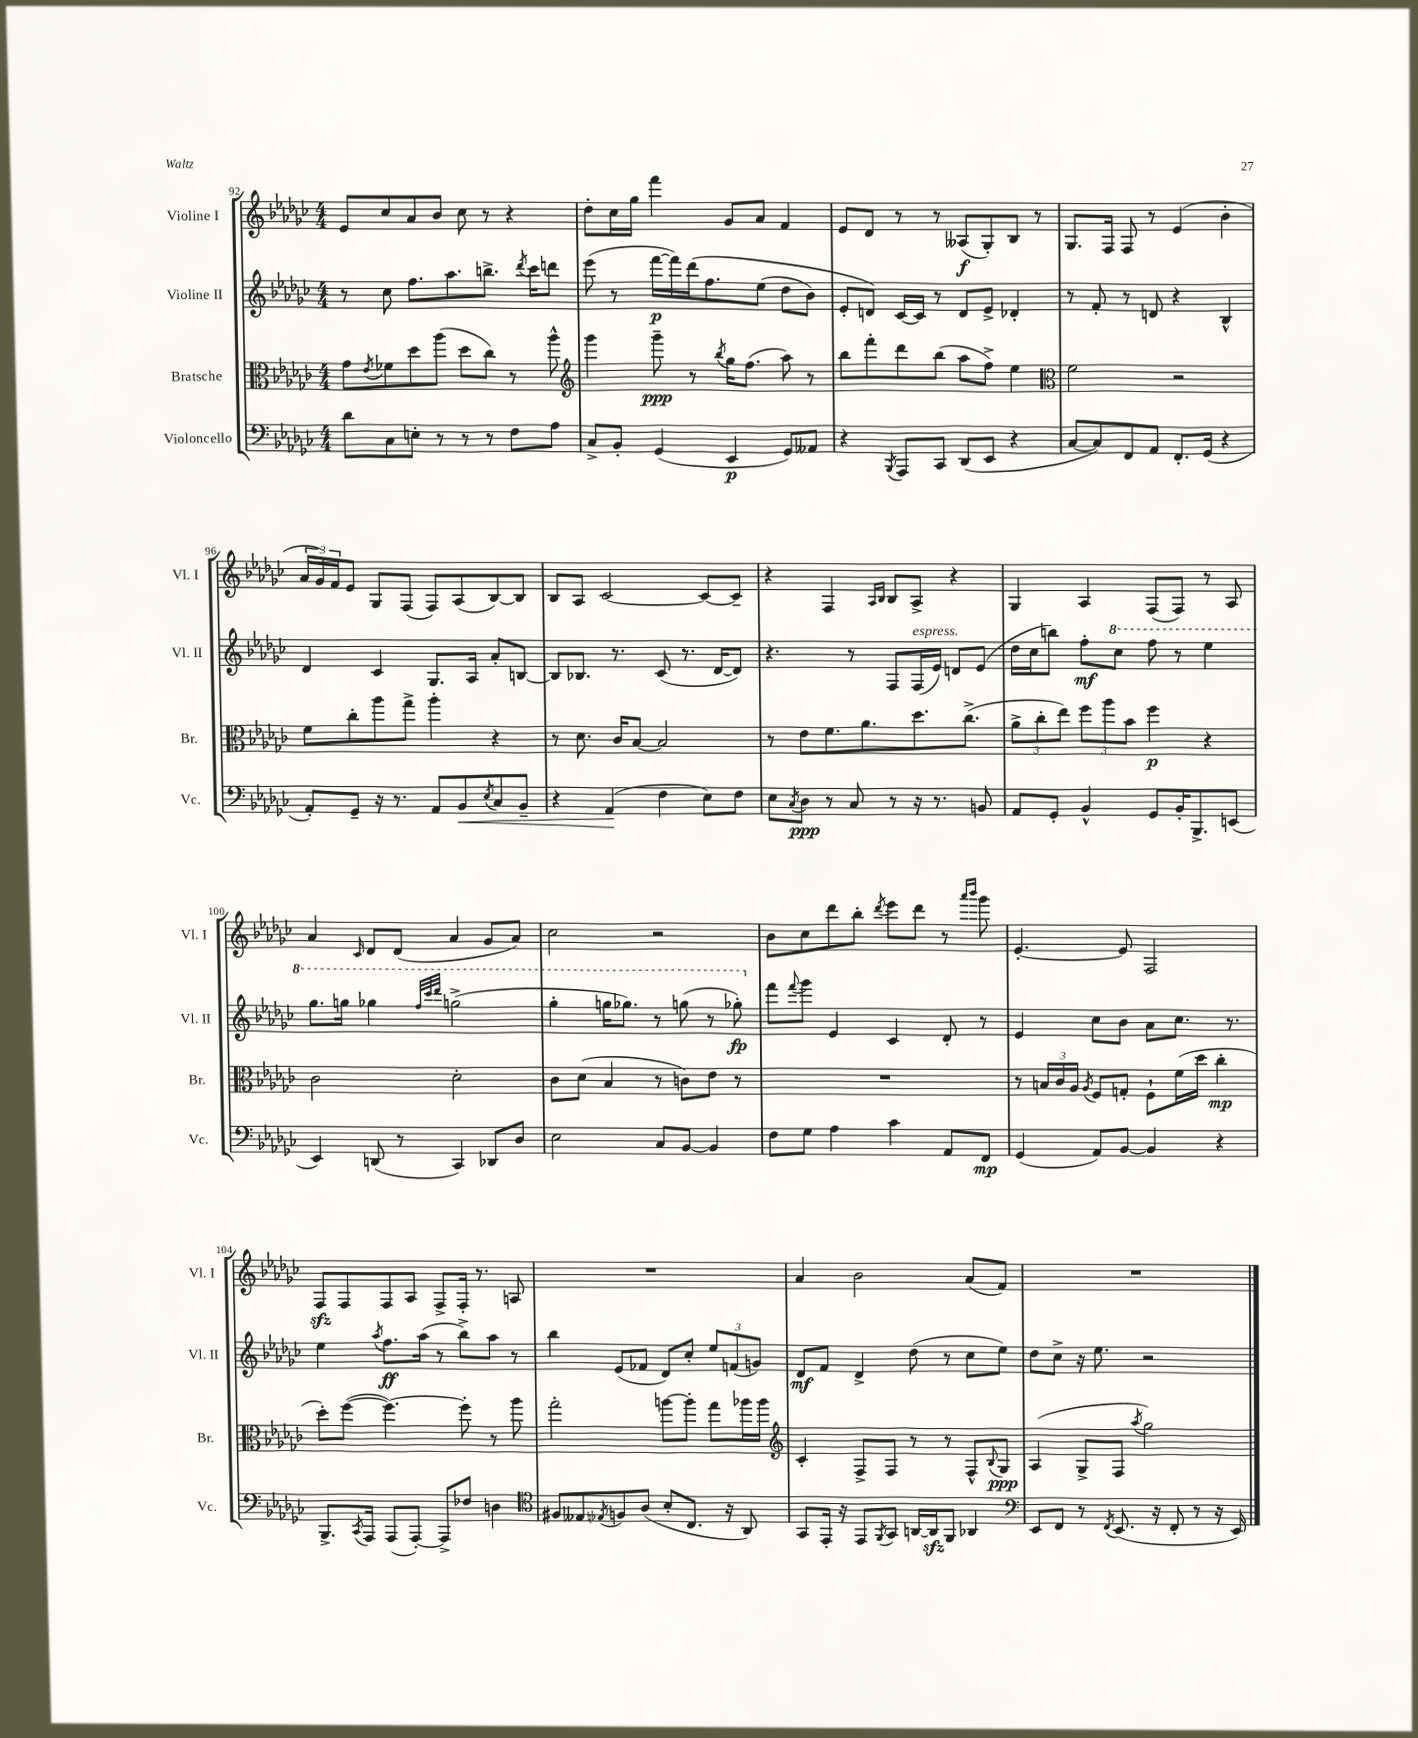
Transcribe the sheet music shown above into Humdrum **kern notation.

**kern	**dynam	**kern	**dynam	**kern	**dynam	**kern	**dynam
*part4	*part4	*part3	*part3	*part2	*part2	*part1	*part1
*staff4	*staff4	*staff3	*staff3	*staff2	*staff2	*staff1	*staff1
*I"Violoncello	*	*I"Bratsche	*	*I"Violine II	*	*I"Violine I	*
*I'Vc.	*	*I'Br.	*	*I'Vl. II	*	*I'Vl. I	*
*clefF4	*	*clefC3	*	*clefG2	*	*clefG2	*
*k[b-e-a-d-g-c-]	*	*k[b-e-a-d-g-c-]	*	*k[b-e-a-d-g-c-]	*	*k[b-e-a-d-g-c-]	*
*M4/4	*	*M4/4	*	*M4/4	*	*M4/4	*
=92	=92	=92	=92	=92	=92	=92	=92
8d-\L	.	8g-\L	.	8r	.	8e-/L	.
.	.	8qe-/	.	.	.	.	.
8C-\	.	8f-X\	.	8cc-\	.	8cc-/	.
8En'\J	.	8dd-\	.	8.ff\L	.	8a-/	.
8r	.	(8aa-\J	.	.	.	8b-/J	.
.	.	.	.	8.aa-\	.	.	.
8r	.	8dd-\L	.	.	.	8cc-\	.
8r	.	8cc-\J)	.	8.bbn^\J	.	8r	.
8F\L	.	8r	.	.	.	4r	.
.	.	.	.	8qddd-/	.	.	.
.	.	.	.	16ccc-\KL	.	.	.
8A-\J	.	8aa-^^\	.	8dddn\J	.	.	.
=93	=93	=93	=93	=93	=93	=93	=93
*	*	*clefG2	*	*	*	*	*
8C-^/L	.	4ggg-\	.	(8eee-\	.	8dd-'\L	.
8BB-'/J	.	.	.	8r	.	16cc-\L	.
.	.	.	.	.	.	16gg-\JJ	.
(4GG-/	.	8ggg-~\	ppp	[16fff\LL	p	4fff\	.
.	.	.	.	16fff\])	.	.	.
.	.	8r	.	(16ddd-\J	.	.	.
.	.	.	.	8.ff\	.	.	.
.	.	8qbb-/	.	.	.	.	.
4EE-/	p	16gg-\KL	.	.	.	8g-/L	.
.	.	(8.ff\J	.	.	.	.	.
.	.	.	.	(8ee-\J	.	8a-/J	.
8GG-/L)	.	8aa-\)	.	8dd-\L	.	4f/	.
8AA--X/J	.	8r	.	8b-\J)	.	.	.
=94	=94	=94	=94	=94	=94	=94	=94
4r	.	8bb-\L	.	8e-'/L	.	8e-/L	.
.	.	8fff'\	.	8dn/J)	.	8d-/J	.
8qBBB-/	.	.	.	.	.	.	.
8AAA-/L	.	8ddd-\	.	[16c-/LL	.	8r	.
.	.	.	.	16c-/JJ]	.	.	.
8CC-/J	.	(8bb-\J	.	8r	.	8r	.
(8DD-/L	.	8aa-\L	.	8d/L	.	(8A--X/L	f
8EE-/J	.	8ff^\J)	.	8e-^/J	.	8G-'/)	.
4r	.	4ee-\	.	4d-X'/	.	8B-/J	.
.	.	.	.	.	.	8r	.
=95	=95	=95	=95	=95	=95	=95	=95
*	*	*clefC3	*	*	*	*	*
[8C-/L	.	2f\	.	8r	.	8.G-/L	.
8C-/])	.	.	.	8f'/	.	.	.
.	.	.	.	.	.	16F/Jk	.
8FF/	.	.	.	8r	.	8F/	.
8AA-/J	.	.	.	8dn/	.	8r	.
8.FF'/L	.	2r	.	4r	.	(4e-/	.
(16GG-/Jk	.	.	.	.	.	.	.
4r	.	.	.	4B-^^/	.	4b-'\	.
!!LO:LB:g=z
=96	=96	=96	=96	=96	=96	=96	=96
8AA-'/L)	.	8f\L	.	4d-/	.	24a-/LL	.
.	.	.	.	.	.	24g-/)	.
.	.	.	.	.	.	24f/J	.
8GG-~/J	.	8cc-'\	.	.	.	8e-/J	.
16r	.	8aa-\	.	4c-/	.	8G-/L	.
8.r	.	.	.	.	.	.	.
.	.	8gg-^\J	.	.	.	(8F/J	.
8AA-/L	.	4aa-'\	.	8.G-/L	.	8F/L)	.
!	!LO:HP:b	!	!	!	!	!	!
8BB-/	<	.	.	.	.	(8A-/	.
.	.	.	.	16A-/Jk	.	.	.
8qE-/	.	.	.	.	.	.	.
8C-/	.	4r	.	8a-'/L	.	[8B-/)	.
8BB-~/J	.	.	.	[8Bn/J	.	8B-/J]	.
=97	=97	=97	=97	=97	=97	=97	=97
4r	.	8r	.	8B/L]	.	8B-/L	.
.	.	8.d-\	.	8.B-X/J	.	8A-/J	.
(4AA-/	.	.	.	.	.	[2c-/	.
.	.	16c-/KL	.	8.r	.	.	.
.	.	[8B-/J	.	.	.	.	.
4F\	[	2B-/]	.	(8c-/	.	.	.
.	.	.	.	8.r	.	.	.
8E-\L)	.	.	.	.	.	8c-/L_	.
.	.	.	.	[16d-/KL	.	.	.
8F\J	.	.	.	8d-/J])	.	8c-~/J]	.
=98	=98	=98	=98	=98	=98	=98	=98
8E-\L	.	8r	.	4.r	.	4r	.
8qC-/	.	.	.	.	.	.	.
8D-\J	ppp	8e-\L	.	.	.	.	.
8r	.	8.f\	.	.	.	4F/	.
8C-/	.	.	.	8r	.	.	.
.	.	8.a-\	.	.	.	.	.
.	.	.	.	.	.	16qqA-/LL	.
.	.	.	.	.	.	16qqB-/JJ	.
8r	.	.	.	8F/L	.	8B-/L	.
!	!	!	!	!LO:TX:a:i:t=espress.	!	!	!
16r	.	8.dd-\	.	(16F/L	.	8A-^/J	.
8.r	.	.	.	16e-/JJ)	.	.	.
.	.	.	.	8dn/L	.	4r	.
.	.	(8.cc-^\J	.	.	.	.	.
8BBn/	.	.	.	(8e-/J	.	.	.
=99	=99	=99	=99	=99	=99	=99	=99
8AA-/L	.	12a-^\L	.	16dd-\LL	.	4G-/	.
.	.	.	.	16cc-\J	.	.	.
.	.	12cc-'\	.	.	.	.	.
8GG-'/J	.	.	.	8bbn\J)	.	.	.
.	.	12ee-\J)	.	.	.	.	.
4BB-^^/	.	12ff\L	.	8ff'\L	mf	4A-/	.
.	.	12aa-\	.	.	.	.	.
*	*	*	*	*8va	*	*	*
.	.	.	.	8ccc-\J	.	.	.
.	.	12b-\J	.	.	.	.	.
8GG-/L	.	4ff\	p	8fff\	.	(8F/L	.
16BB-'/K	.	.	.	8r	.	8F/J)	.
8.BBB-^/	.	.	.	.	.	.	.
.	.	4r	.	4eee-\	.	8r	.
(8EEn/J	.	.	.	.	.	8A-/	.
!!LO:LB:g=z
=100	=100	=100	=100	=100	=100	=100	=100
4EE-/)	.	2c-\	.	8.ggg-\L	.	4a-/	.
.	.	.	.	16gggn\Jk	.	.	.
.	.	.	.	.	.	16qqc-/	.
(8DDn/	.	.	.	4ggg-X\	.	8d-/L	.
8r	.	.	.	.	.	(8d-/J	.
.	.	.	.	32qqfff/LLL	.	.	.
.	.	.	.	32qqcccc-/	.	.	.
.	.	.	.	32qqdddd-/JJJ	.	.	.
4CC-/)	.	2d-'\	.	(2gggn^\	.	4a-/	.
8DD-X/L	.	.	.	.	.	8g-/L	.
8D-/J	.	.	.	.	.	8a-/J)	.
=101	=101	=101	=101	=101	=101	=101	=101
2E-\	.	8c-\L	.	4ggg-'\	.	2cc-\	.
.	.	(8d-\J	.	.	.	.	.
.	.	4B-/	.	16gggn\KL	.	.	.
.	.	.	.	8.ggg-X\J)	.	.	.
8C-/L	.	8r	.	8r	.	2r	.
[8BB-/J	.	8cn\L)	.	(8gggn\	.	.	.
4BB-/]	.	8e-\J	.	8r	.	.	.
.	.	8r	.	8ggg-X'\)	fp	.	.
=102	=102	=102	=102	=102	=102	=102	=102
*	*	*	*	*X8va	*	*	*
8F\L	.	1r	.	8fff\L	.	8b-\L	.
.	.	.	.	8qqfff/	.	.	.
8G-\J	.	.	.	8ggg-\J	.	8cc-\	.
4A-\	.	.	.	4e-/	.	8ddd-\	.
.	.	.	.	.	.	8bb-'\J	.
.	.	.	.	.	.	8qddd-/	.
4c-\	.	.	.	4c-/	.	8eee-\L	.
.	.	.	.	.	.	8ddd-\J	.
8AA-/L	.	.	.	8d-'/	.	8r	.
.	.	.	.	.	.	16qqaaa-/LL	.
.	.	.	.	.	.	16qqbbb-/JJ	.
8FF/J	mp	.	.	8r	.	8ggg-\	.
=103	=103	=103	=103	=103	=103	=103	=103
(4GG-/	.	8r	.	4e-/	.	[4.e-'/	.
.	.	24Bn/LL	.	.	.	.	.
.	.	24c-/	.	.	.	.	.
.	.	24A-/JJ	.	.	.	.	.
.	.	8qA-/	.	.	.	.	.
8AA-/L)	.	8F/L	.	8cc-\L	.	.	.
[8BB-/J	.	8Gn'/J	.	8b-\J	.	8e-/]	.
4BB-/]	.	8F`\L	.	8a-\L	.	2F/	.
.	.	(16f\L	.	8.cc-\J	.	.	.
.	.	16dd-\JJ	.	.	.	.	.
4r	.	4cc-'\	mp	.	.	.	.
.	.	.	.	8.r	.	.	.
!!LO:LB:g=z
=104	=104	=104	=104	=104	=104	=104	=104
8.BBB-^/L	.	8dd-'\L)	.	4ee-\	.	8Fzz/L	.
.	.	([8ff\J	.	.	.	8F/	.
8qCC-/	.	.	.	.	.	.	.
16AAA-/Jk	.	.	.	.	.	.	.
.	.	.	.	8qaa-/	.	.	.
(8AAA-/L	.	4.ff\_)	.	8.ff\L	ff	8F/	.
[8AAA-'/J)	.	.	.	.	.	8A-/J	.
.	.	.	.	(16aa-\Jk	.	.	.
8AAA-^/L]	.	.	.	8r	.	8F^/L	.
8F-X/J	.	8ff'\]	.	8bb-^\L)	.	16F'/Jk	.
.	.	.	.	.	.	8.r	.
4Dn\	.	8r	.	8aa-\J	.	.	.
.	.	8aa-\	.	8r	.	8An/	.
=105	=105	=105	=105	=105	=105	=105	=105
*clefC4	*	*	*	*	*	*	*
8F#X/L	.	2gg-'\	.	4bb-\	.	1r	.
8E--X/	.	.	.	.	.	.	.
8qE-X/	.	.	.	.	.	.	.
8Fn/	.	.	.	(8e-/L	.	.	.
(8A-/J	.	.	.	8f-X/J	.	.	.
8B-'/L	.	[8aan\L	.	8d-/L)	.	.	.
8.C-/J	.	8aa'\J]	.	8cc-'/J	.	.	.
.	.	8gg-\L	.	12ee-/L	.	.	.
16r	.	.	.	.	.	.	.
.	.	.	.	(12fn/	.	.	.
8AA-/)	.	16aa-X\L	.	.	.	.	.
.	.	.	.	12gn/J)	.	.	.
.	.	16aa-\JJ	.	.	.	.	.
=106	=106	=106	=106	=106	=106	=106	=106
*	*	*clefG2	*	*	*	*	*
8GG-/L	.	4c-'/	.	8d-/L	mf	4a-/	.
16EE-'/Jk	.	.	.	8f/J	.	.	.
16r	.	.	.	.	.	.	.
8EE-/L	.	8F^/L	.	4d-^/	.	2b-\	.
8qFF/	.	.	.	.	.	.	.
8GG-/J	.	8F/J	.	.	.	.	.
[16AAn/LL	.	8r	.	(8dd-\	.	.	.
16AAzz/J]	.	.	.	.	.	.	.
8FF/J	.	8r	.	8r	.	.	.
4AA-X/	.	8F^^/L	.	8cc-\L	.	(8a-/L	.
.	.	8qqB-/	.	.	.	.	.
.	.	8G-/J	ppp	8ee-\J)	.	8f/J)	.
=107	=107	=107	=107	=107	=107	=107	=107
*clefF4	*	*	*	*	*	*	*
8EE-/L	.	(4A-/	.	8dd-\L	.	1r	.
8FF/J	.	.	.	8cc-^\J	.	.	.
8r	.	8G-^/L	.	16r	.	.	.
.	.	.	.	8.ee-\	.	.	.
8qFF/	.	.	.	.	.	.	.
(8.EE-/	.	8F/J	.	.	.	.	.
.	.	8qaa-/	.	.	.	.	.
.	.	2gg-\)	.	2r	.	.	.
16r	.	.	.	.	.	.	.
8FF'/	.	.	.	.	.	.	.
8r	.	.	.	.	.	.	.
16r	.	.	.	.	.	.	.
16EE-/)	.	.	.	.	.	.	.
==	==	==	==	==	==	==	==
*-	*-	*-	*-	*-	*-	*-	*-
